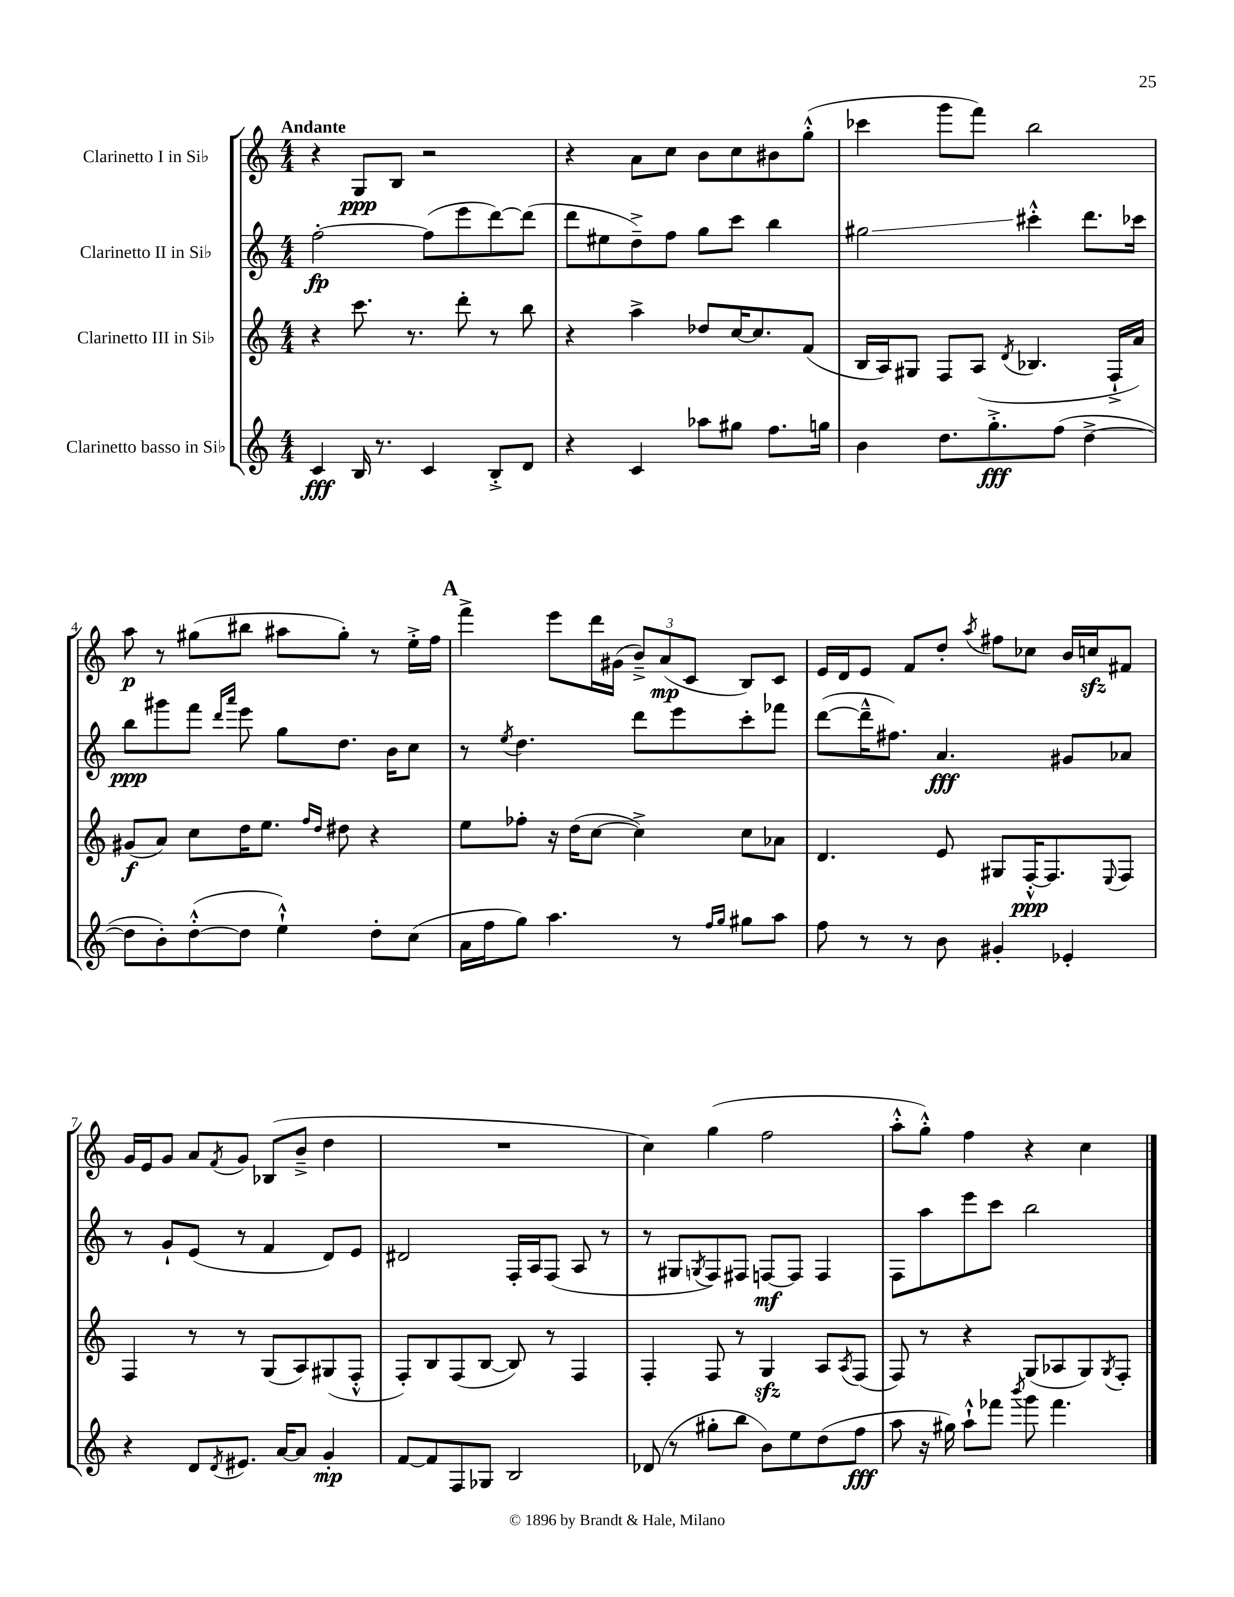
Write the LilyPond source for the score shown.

<<
\new StaffGroup <<
\new Staff = "s0" \with { instrumentName = "Clarinetto I in Sib" } {
    \clef treble \key c \major \numericTimeSignature \time 4/4 \tempo "Andante"
    r4 g8\ppp b8 r2 |
    r4 a'8 c''8 b'8 c''8 bis'8 g''8-.-^( |
    ces'''4 g'''8 f'''8) b''2 |
    a''8\p r8 gis''8( bis''8 ais''8 gis''8-.) r8 e''16-.-> f''16 |
    \mark \markup { \bold "A" } f'''4-> e'''8 d'''16 gis'16( \tuplet 3/2 { b'8--->) a'8\mp( c'8 } b8) c'8 |
    e'16 d'16 e'8 f'8 d''8-. \acciaccatura { a''8 } fis''8 ces''8 b'16 c''16\sfz fis'8 |
    g'16 e'16 g'8 a'8 \acciaccatura { f'8 } g'8 bes8( b'8---> d''4 |
    R1 |
    c''4) g''4( f''2 |
    a''8-.-^ g''8-.-^) f''4 r4 c''4 \bar "|." |
}
\new Staff = "s1" \with { instrumentName = "Clarinetto II in Sib" } {
    \clef treble \key c \major \numericTimeSignature \time 4/4
    f''2~-.\fp f''8( e'''8 d'''8~) d'''8( |
    d'''8 eis''8 d''8--->) f''8 g''8 c'''8 b''4 |
    gis''2\glissando cis'''4-.-^ d'''8. ces'''16 |
    b''8\ppp gis'''8 f'''8 \grace { d'''16 a'''16 } e'''8 g''8 d''8. b'16 c''8 |
    \mark \markup { \bold "A" } r8 \acciaccatura { e''8 } d''4. d'''8 e'''8 c'''8-. fes'''8 |
    d'''8~( d'''16---^ fis''8.) a'4.\fff gis'8 aes'8 |
    r8 g'8-! e'8( r8 f'4 d'8) e'8 |
    dis'2 f16-. a16 f8( a8 r8 |
    r8 gis8 \acciaccatura { g8 } f8) fis8 f8~\mf f8 f4 |
    f8 a''8 e'''8 c'''8 b''2 \bar "|." |
}
\new Staff = "s2" \with { instrumentName = "Clarinetto III in Sib" } {
    \clef treble \key c \major \numericTimeSignature \time 4/4
    r4 c'''8. r8. d'''8-. r8 b''8 |
    r4 a''4-> des''8 c''16~ c''8. f'8( |
    b16 a16) gis8 f8 a8( \acciaccatura { d'8 } bes4. f16-!-> a'16) |
    gis'8\f( a'8) c''8 d''16 e''8. \grace { f''16 d''16 } dis''8 r4 |
    \mark \markup { \bold "A" } e''8 fes''8-. r16 d''16( c''8~ c''4->) c''8 aes'8 |
    d'4. e'8 gis8 f16~-.-^\ppp f8. \appoggiatura { e8 } f8 |
    f4 r8 r8 g8( a8) gis8( f8-.-^ |
    f8-.) b8 f8( b8~ b8) r8 f4 |
    f4-. f8 r8 g4\sfz a8 \acciaccatura { a8 } f8( |
    f8) r8 r4 g8( aes8 g8) \acciaccatura { g8 } f8-. \bar "|." |
}
\new Staff = "s3" \with { instrumentName = "Clarinetto basso in Sib" } {
    \clef treble \key c \major \numericTimeSignature \time 4/4
    c'4\fff b16 r8. c'4 b8-.-> d'8 |
    r4 c'4 aes''8 gis''8 f''8. g''16 |
    b'4 d''8. g''8.-.->\fff f''8( d''4~-> |
    d''8 b'8-.) d''8~-.-^( d''8 e''4-!-^) d''8-. c''8( |
    \mark \markup { \bold "A" } a'16 f''16 g''8) a''4. r8 \grace { f''16 g''16 } gis''8 a''8 |
    f''8 r8 r8 b'8 gis'4-. ees'4-. |
    r4 d'8 \acciaccatura { d'8 } eis'8. a'16~ a'8 g'4-.\mp |
    f'8~ f'8 f8 ges8 b2 |
    des'8( r8 gis''8-. b''8 b'8) e''8 d''8( f''8\fff |
    a''8 r16 gis''16) a''8-!-^ fes'''8 \acciaccatura { b'''8 } g'''8 fes'''4. \bar "|." |
}
>>
>>
